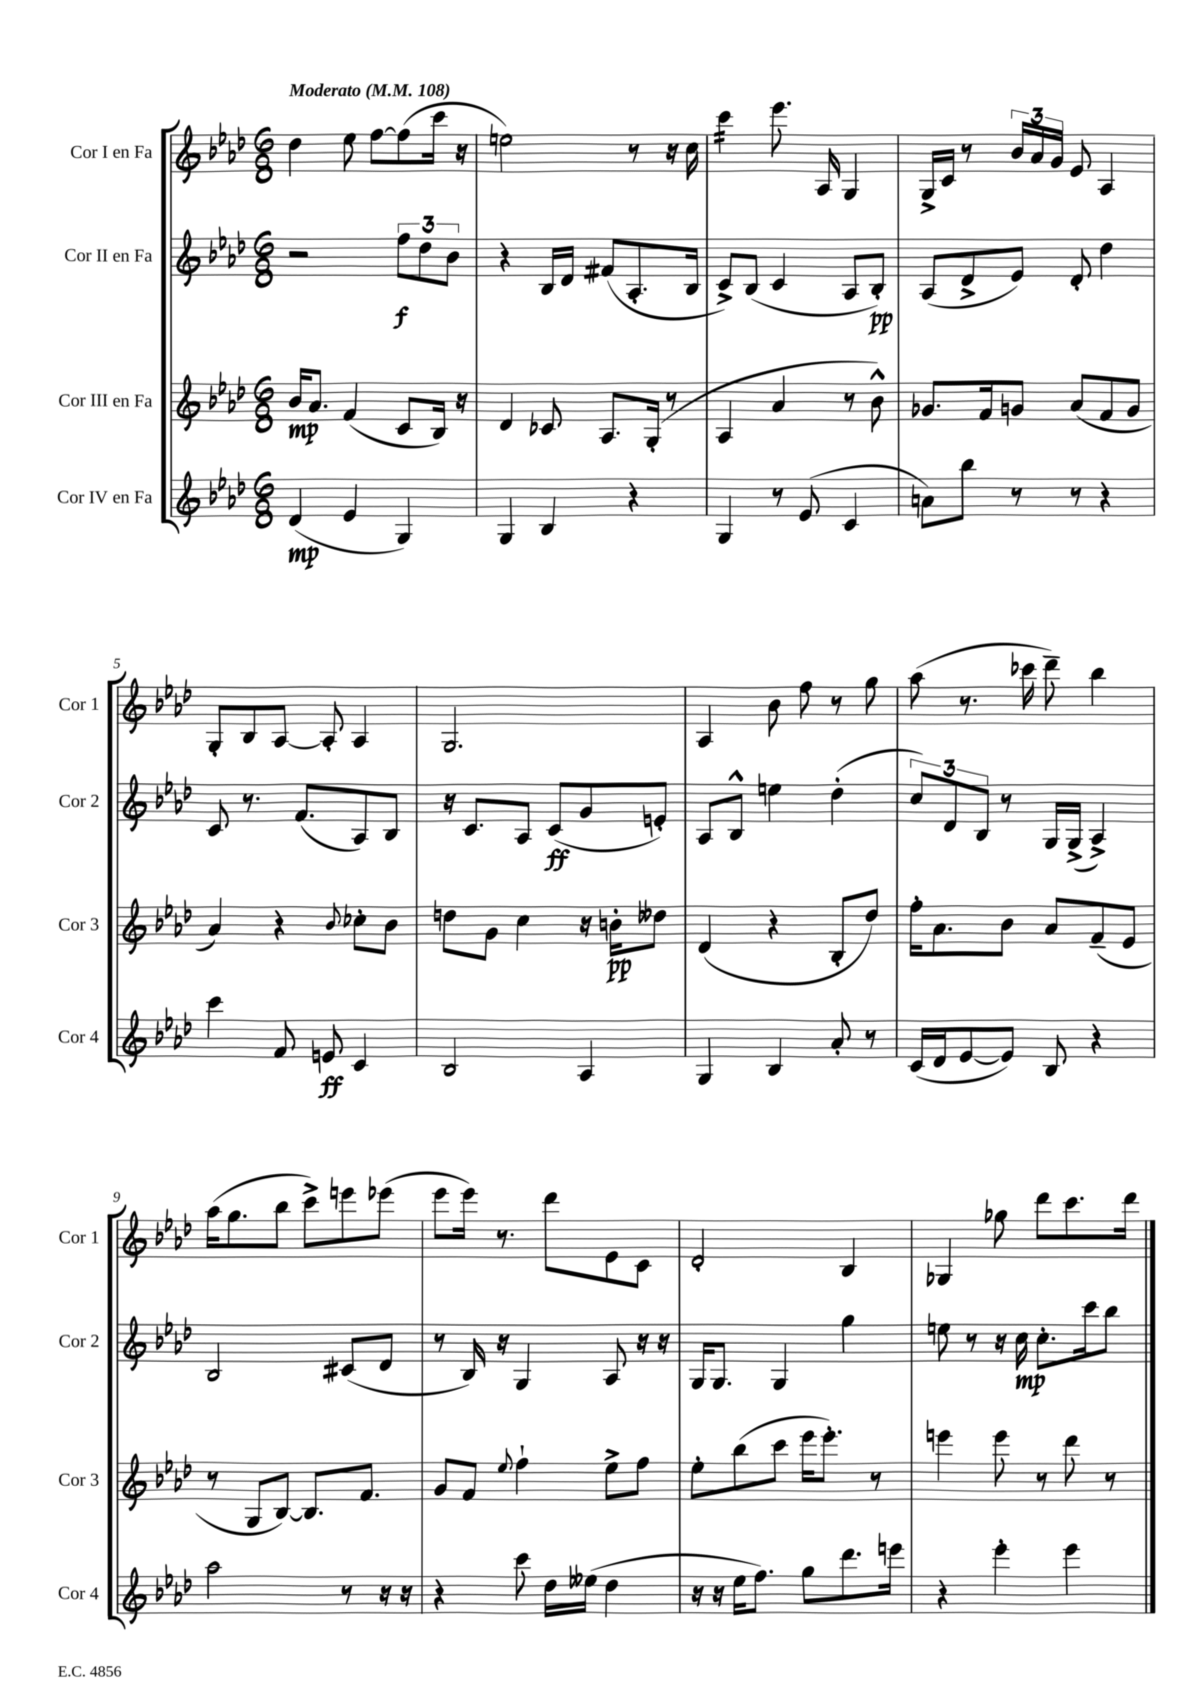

**kern	**kern	**kern	**kern
*staff4	*staff3	*staff2	*staff1
*clefG2	*clefG2	*clefG2	*clefG2
*k[b-e-a-d-]	*k[b-e-a-d-]	*k[b-e-a-d-]	*k[b-e-a-d-]
*M6/8	*M6/8	*M6/8	*M6/8
*MM108	*MM108	*MM108	*MM108
(4d-	16b-	2r	4dd-
.	8.a-	.	.
4e-	(4f	.	8ee-
.	.	.	[8ff
4G)	8c	12ff	(8ff]
.	.	12dd-	.
.	16B-)	.	16ccc
.	.	12b-	.
.	16r	.	16r
=	=	=	=
4G	4d-	4r	2ee)
4B-	8c-	16B-	.
.	.	16d-	.
.	8.A-	(8f#	.
4r	.	8.A-'	8r
.	(16G'	.	.
.	8r	.	16r
.	.	16B-	16cc
=	=	=	=
4G	4A-	8c^)	4ccc
.	.	(8B-	.
8r	4a-	4c	8.eee-
(8e-	.	.	.
.	.	.	16A-
4c	8r	8A-	4G
.	8b-^^)	8B-')	.
=	=	=	=
8a)	8.g-	(8A-	16G^
.	.	.	16c
8bb-	.	8d-^	8r
.	16f	.	.
8r	8g	8e-)	24b-
.	.	.	24a-
.	.	.	24g
8r	(8a-	8d-'	8e-
4r	8f	4dd-	4A-
.	8g	.	.
=	=	=	=
4ccc	4a-)	8c	8G'
.	.	8.r	8B-
8f	4r	.	[8A-
.	.	(8.f	.
8e	.	.	8A-']
.	8qqb-	.	.
4c	8cc-'	8A-)	4A-
.	8b-	8B-	.
=	=	=	=
2B-	8dd	16r	2.G
.	.	8.c	.
.	8g	.	.
.	4cc	8A-	.
.	.	(8c	.
4A-	16r	8g	.
.	16b'	.	.
.	8dd--	8e')	.
=	=	=	=
4G	(4d-	8A-	4A-
.	.	8B-^^	.
4B-	4r	4ee	8b-
.	.	.	8ff
8a-'	8B-'	(4dd-'	8r
8r	8dd-)	.	8gg
=	=	=	=
(16c	16ff'	12cc)	(8aa-
16d-	8.a-	.	.
.	.	12d-	.
[8e-	.	.	8.r
.	.	12B-	.
8e-])	8b-	8r	.
.	.	.	16ccc-
8B-	8a-	16G	8ddd-~)
.	.	(16G^	.
4r	(8f~	4A-^)	4bb-
.	8e-	.	.
=	=	=	=
2aa-	8r	2B-	(16aa-
.	.	.	8.gg
.	8G	.	.
.	[8B-)	.	8bb-
.	8.B-]	.	8ccc^)
8r	.	(8c#	8eee
.	8.f	.	.
16r	.	8d-	(8eee-
16r	.	.	.
=	=	=	=
4r	8g	8r	8eee-
.	8f	16B-)	16eee-)
.	.	16r	8.r
.	8qqee-	.	.
8ccc	4ff`	4G	.
16dd-	.	.	8ddd-
(16ee--	.	.	.
4dd-	8ee-^	8A-	8e-
.	8ff	16r	8c
.	.	16r	.
=	=	=	=
16r	8ee-'	16G	2d-'
16r	.	8.G	.
16ee-	(8bb-	.	.
8.ff)	.	.	.
.	8ccc	4G	.
8gg	16eee-	.	.
.	8.eee-')	.	.
8.ddd-	.	4gg	4B-
.	8r	.	.
16eee	.	.	.
=	=	=	=
4r	4eee	8ee	4G-
.	.	8r	.
4eee-'	8eee	16r	8gg-
.	.	16cc	.
.	8r	8.cc'	8ddd-
4eee-	8ddd-	.	8.ccc
.	.	16ccc	.
.	8r	8bb-	.
.	.	.	16ddd-
==	==	==	==
*-	*-	*-	*-
